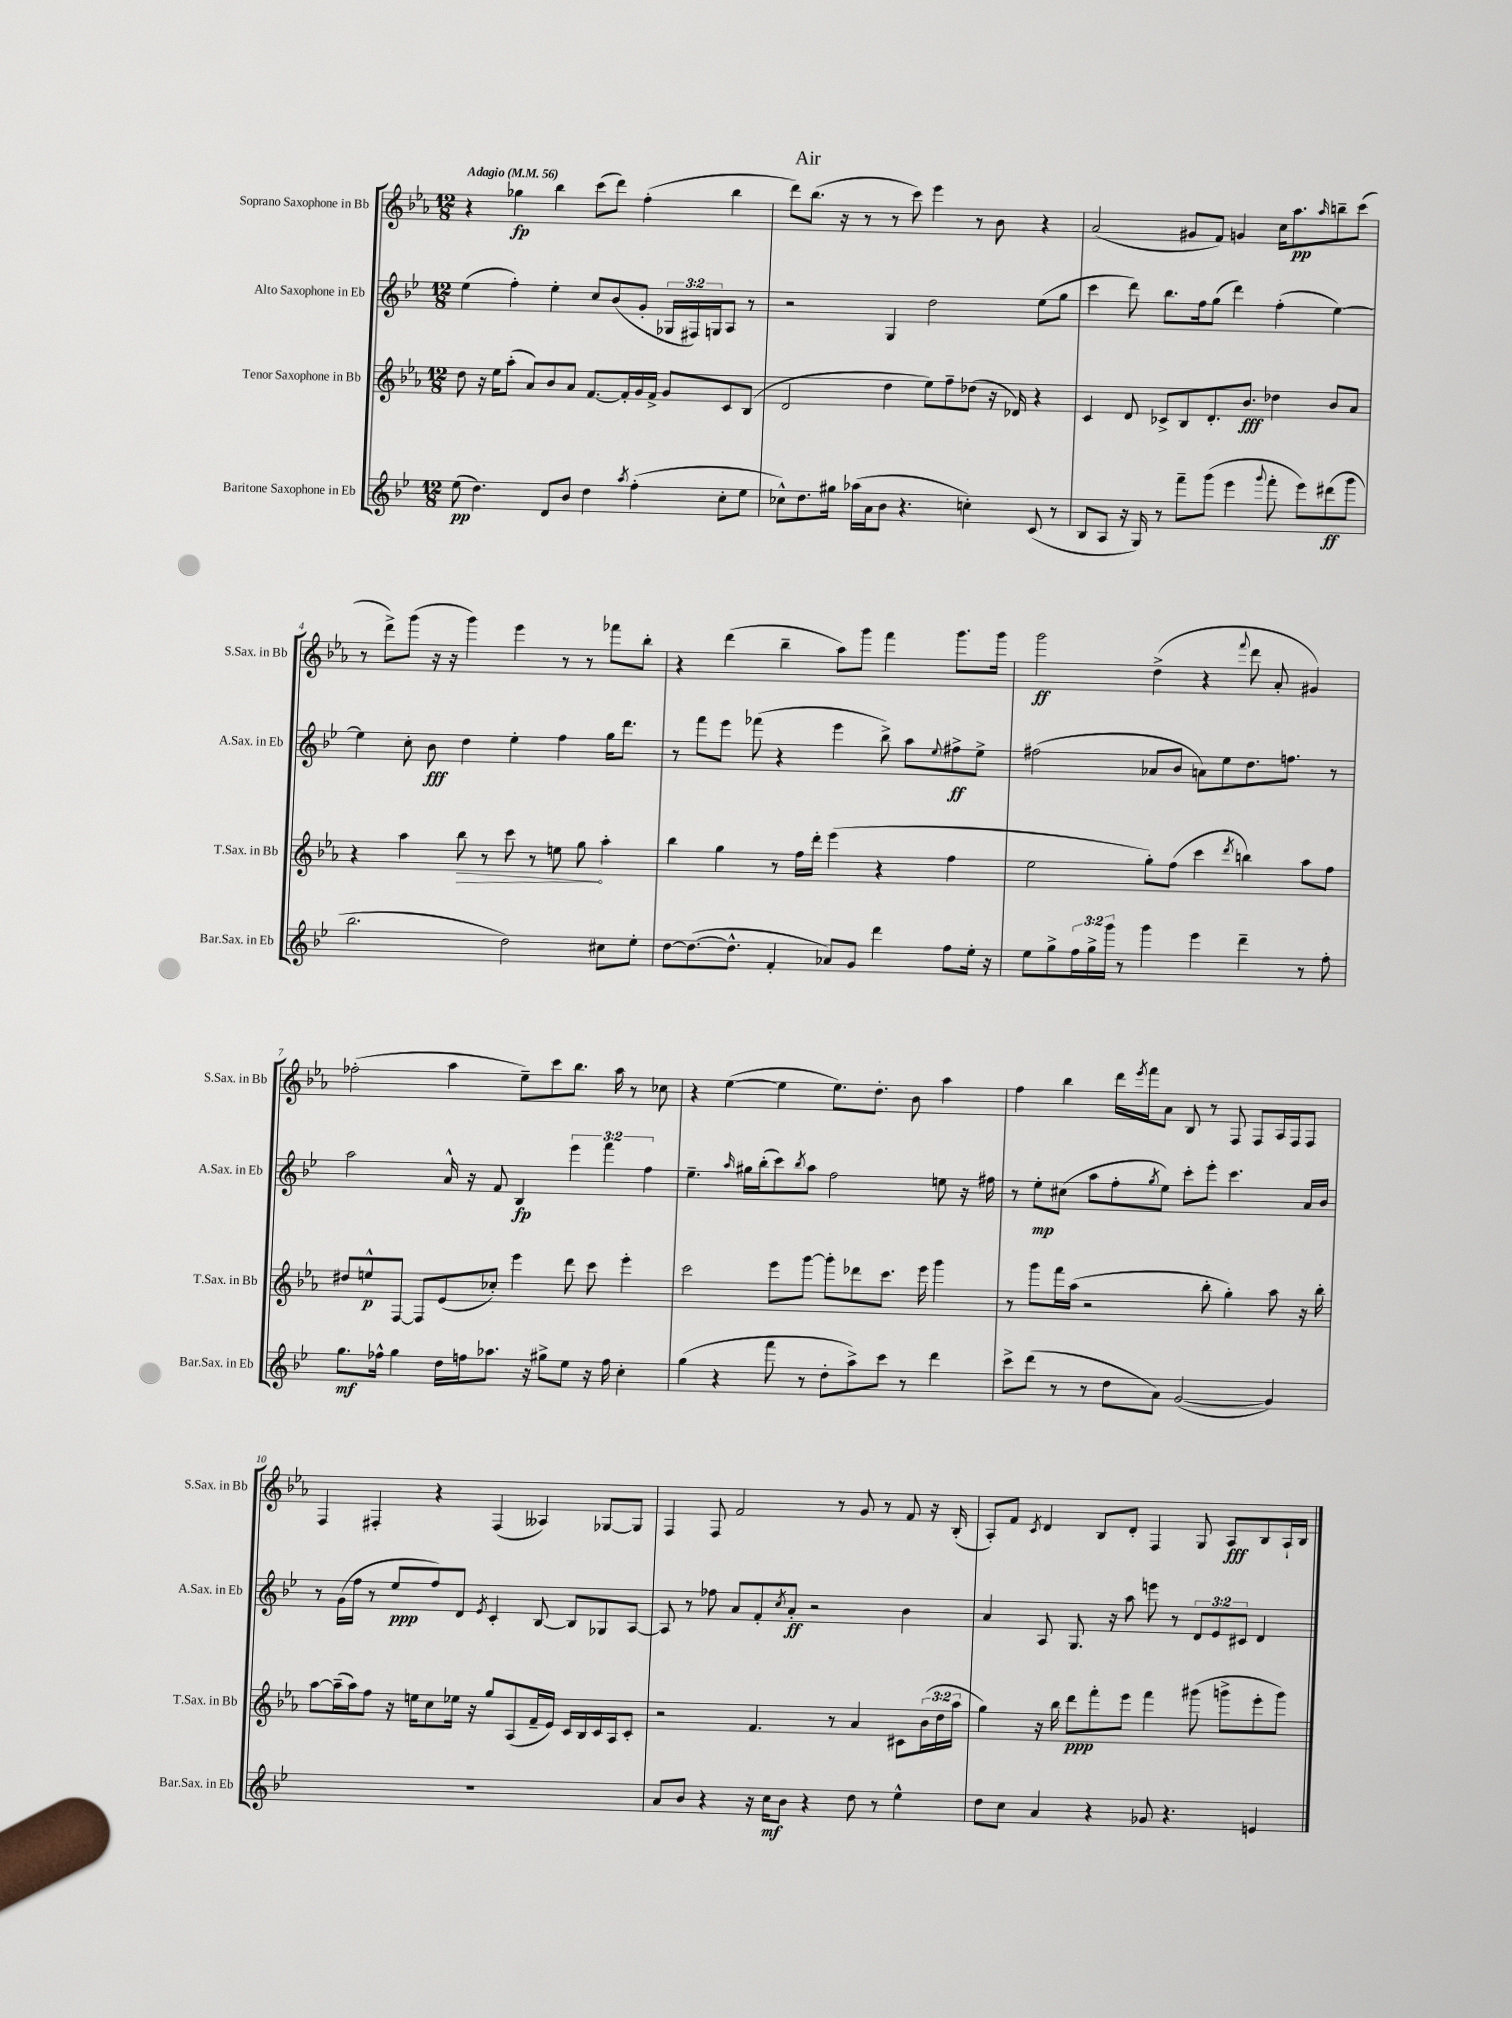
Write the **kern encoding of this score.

**kern	**kern	**kern	**kern
*staff4	*staff3	*staff2	*staff1
*clefG2	*clefG2	*clefG2	*clefG2
*k[b-e-]	*k[b-e-a-]	*k[b-e-]	*k[b-e-a-]
*M12/8	*M12/8	*M12/8	*M12/8
*MM56	*MM56	*MM56	*MM56
(8ee-	8dd	(4ee-	4r
4.dd)	16r	.	.
.	16ee-	.	.
.	(8aa-'	4ff')	4gg-
.	8a-)	.	.
8d	8b-	4ee-'	4bb-
8b-	8a-	.	.
4dd	[8.f	8cc	(8ccc
.	.	(8b-	8ddd)
.	16f']	.	.
8qaa	.	.	.
(4ff'	16g	8g'	(4ff'
.	16f^	.	.
.	8g	24G-	.
.	.	24F#)	.
.	.	24G	.
8cc'	8c	8A	4bb-
8ee-	(8B-	8r	.
=	=	=	=
8cc-^^)	2d	2r	8ddd)
8.dd	.	.	(8.bb-
16gg#	.	.	16r
(16aa-	.	.	8r
16a	.	.	.
8b-	4dd	4G	8r
4.r	.	.	8ccc)
.	8ee-)	2dd	4eee-
.	8ff~	.	.
4cc')	(8dd-	.	8r
.	16r	.	8b-
.	16d-)	.	.
(8c	4r	(8ee-	4r
8r	.	8gg	.
=	=	=	=
8B-	4c	4ccc	(2a-
8A	.	.	.
16r	8d	8ddd)	.
16G)	.	.	.
8r	8c-^	8.bb-	.
8fff~	8B-	.	8g#
.	.	16ff	.
(8ggg	8.d'	(8gg	8f)
4eee-	.	4ddd)	4g
.	8.b-	.	.
8qqggg	.	.	.
8fff'	4dd-	(4ff'	16cc
.	.	.	8.aa-
8eee-)	.	.	.
.	.	.	16qqaa-
(8ddd#	8b-	[4ee-)	8bb~
8ggg	8a-	.	(8ccc
=	=	=	=
2.bb-	4r	4ee-]	8r
.	.	.	8ddd^)
.	4aa-	8cc'	(8ggg
.	.	8b-	16r
.	.	.	16r
.	8bb-	4dd	4ggg)
.	8r	.	.
2dd)	8ccc	4ee-'	4eee-
.	8r	.	.
.	8ee	4ff	8r
.	8gg	.	8r
8cc#	4aa-'	16gg	8fff-
.	.	8.ddd	.
8ee-'	.	.	8bb-'
=	=	=	=
[8dd	4bb-	8r	4r
(8.dd_	.	8fff	.
.	4gg	8eee-	(4ddd
8.dd^^]	.	.	.
.	.	(8fff-	.
4f'	8r	4r	4bb-~
.	16ff	.	.
.	16ddd'	.	.
8a-)	(4eee-	4eee-	8aa-)
8g	.	.	8ggg
4ddd	4r	8bb-^)	4fff
.	.	8aa	.
.	.	8qqee-	.
8ff	4ff	8ff#^	8.ggg
16ee-'	.	8ee-^	.
16r	.	.	16ggg
=	=	=	=
8ee-	2ee-	(2ff#	2ggg
8gg^	.	.	.
24ff	.	.	.
24gg^	.	.	.
24ggg	.	.	.
8r	.	.	.
4ggg	8gg')	8a-	(4dd^
.	(8ff	8b-	.
4eee-	4ccc	8a)	4r
.	.	8ee-	.
.	8qddd	.	8qqfff
4ddd~	4bb)	8.dd	8ddd
.	.	.	8a-'
.	.	8.ff	.
8r	8aa-	.	4g#)
8ff'	8ff	8r	.
=	=	=	=
8.gg	8dd#	2aa	(2ff-'
.	8ee^^	.	.
16ff-^^	.	.	.
4gg	[8F	.	.
.	8F]	.	.
16dd	(8e-	16a^^	4aa-
16ff	.	16r	.
8.aa-	8cc-')	8f	.
.	4eee-	4B-	8ee-~)
16r	.	.	.
8gg#^	.	.	8ccc
8ee-	8ddd	6eee-	8.bb-
16r	8ccc	.	.
.	.	6fff	.
16ff	.	.	16aa-
4cc'	4eee-'	.	8r
.	.	6ff	.
.	.	.	8cc-
=	=	=	=
(4gg	2ccc	4.ee-~	4r
4r	.	.	([4ee-
.	.	16qqaa	.
.	.	16gg#	.
.	.	(16bb-'	.
8fff	8eee-	8ccc)	4ee-]
.	.	8qbb-	.
8r	[8ggg	8aa	.
8dd'	8ggg']	2ff	8.ee-)
8aa^)	8ddd-	.	.
.	.	.	8.dd'
8ccc	8.ccc	.	.
8r	.	.	8b-
.	16eee-	.	.
4ddd	4ggg	8ee	4aa-
.	.	16r	.
.	.	16ff#	.
=	=	=	=
8ccc^	8r	8r	4ff
(8ddd	8ggg	8ee-'	.
8r	16fff	(8cc#	4bb-
.	(16aa-	.	.
8r	2r	8aa	.
8dd	.	8ff'	16ddd
.	.	.	8qeee-
.	.	.	16fff
.	.	8qgg	.
8a)	.	8ee-)	8a-
([2g	.	8ccc'	8B-
.	8bb-'	8eee-'	8r
.	4gg')	4.ccc	8F
.	.	.	8F
4g])	8aa-	.	16A-
.	.	.	16F
.	16r	16a	8F
.	16bb-'	16b-	.
=	=	=	=
1.r	[8aa-	8r	4F
.	(16aa-~]	(16g	.
.	16aa-)	16ff	.
.	8ff	8r	4F#'
.	16r	8ee-	.
.	16ee	.	.
.	8cc	8ff)	4r
.	16ee-	8d	.
.	16r	.	.
.	.	8qe-	.
.	8gg	4c'	(4F#
.	(8A-	.	.
.	16f~	[8B-	4A--)
.	16e-)	.	.
.	16c	8B-]	.
.	16B-	.	.
.	16c	8G-	[8G-
.	16A-	.	.
.	8c'	[8A	8G-]
=	=	=	=
8a	2r	8A]	4F
8b-	.	8r	.
4r	.	8ff-	8F
.	.	8a	2f
16r	4.f	8f'	.
16cc	.	.	.
.	.	8qcc	.
8b-	.	8a'	.
4r	.	2r	.
.	8r	.	8r
8dd	4a-	.	8g
8r	.	.	8r
4ee-^^	8c#	4b-	8f
.	(24b-	.	16r
.	24dd	.	.
.	.	.	(16B-'
.	24aa-	.	.
=	=	=	=
8dd	4gg)	4a	8A-')
8cc	.	.	8f
.	.	.	8qc
4a	16r	8A	4d
.	16bb-	.	.
.	8ddd	8.G	.
4r	8fff'	.	8B-
.	.	16r	.
.	8eee-	8aa	8d'
8g-	4fff	8eee	4F
4.r	.	8r	.
.	(8ggg#	12d	8G
.	.	12e-	.
.	8ggg^	.	8A-
.	.	12c#	.
4e	8eee-'	4d	8B-
.	8ggg)	.	16A-`
.	.	.	16B-
==	==	==	==
*-	*-	*-	*-
